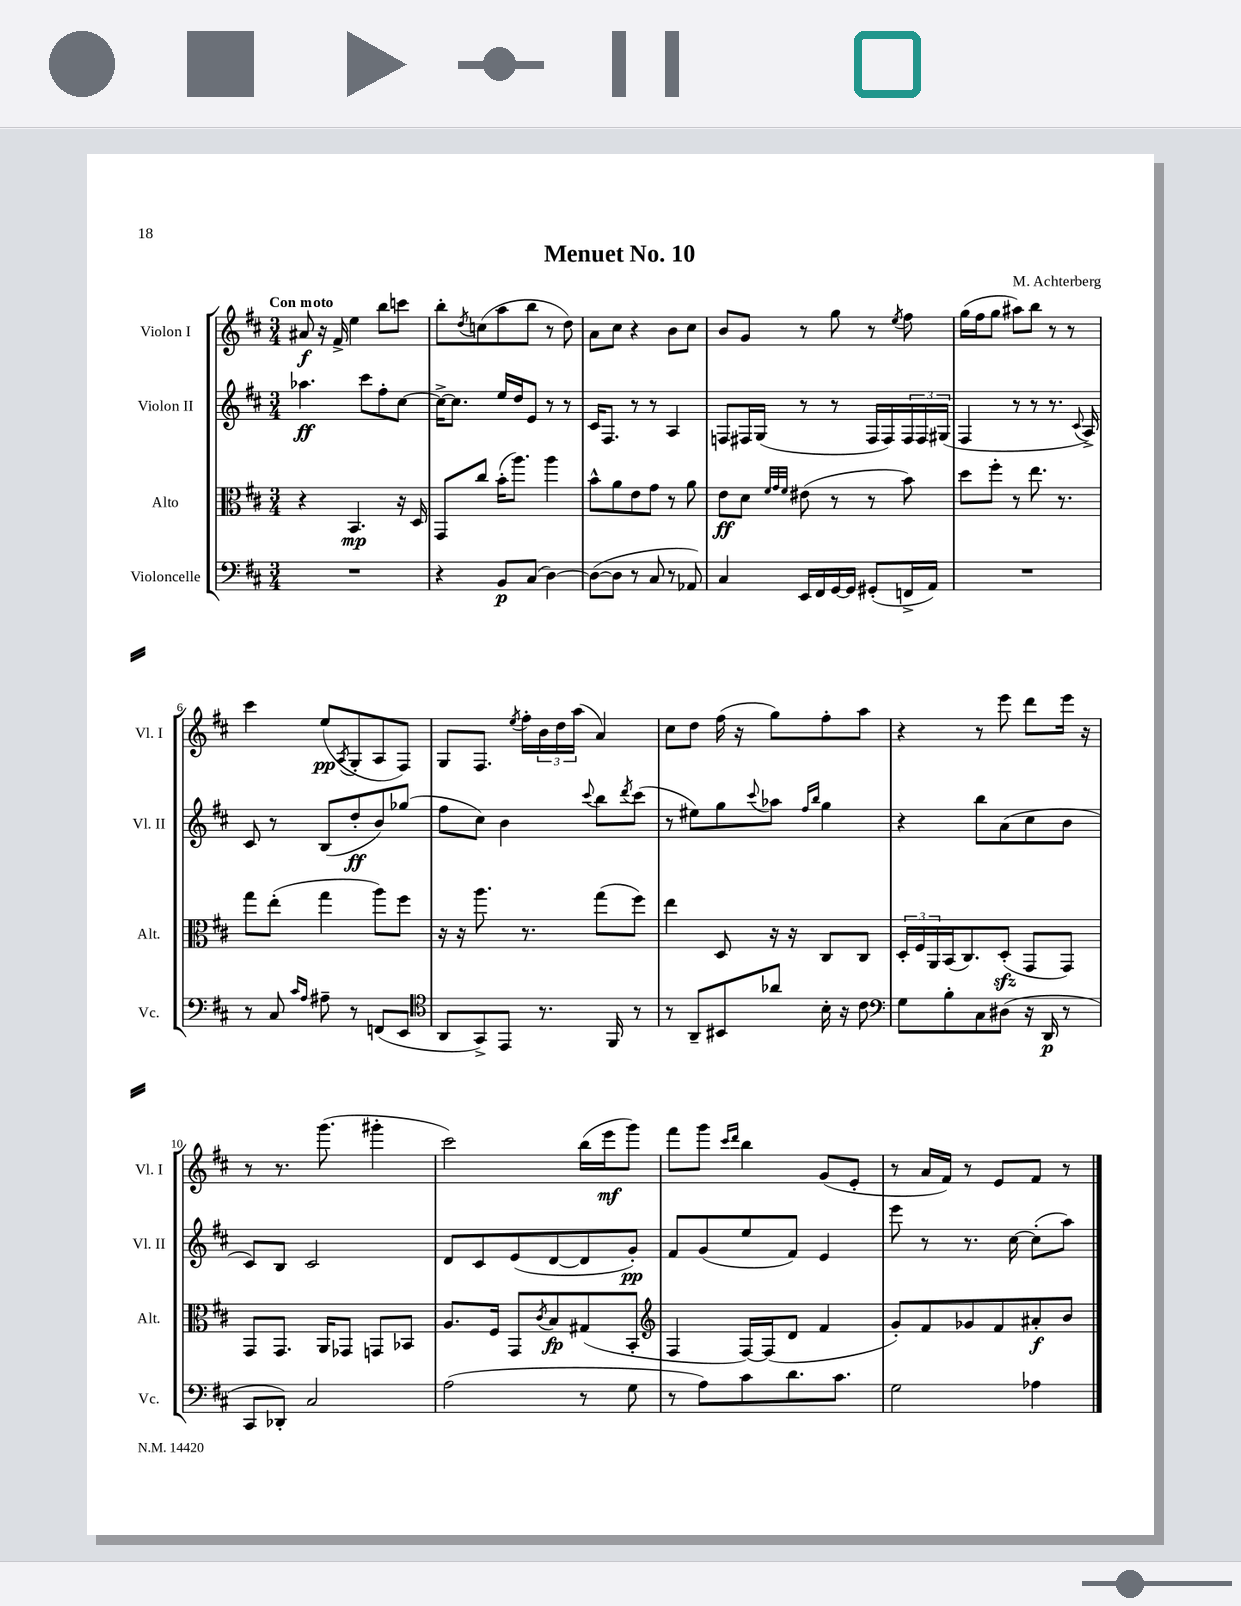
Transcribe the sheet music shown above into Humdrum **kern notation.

**kern	**kern	**kern	**kern
*staff4	*staff3	*staff2	*staff1
*clefF4	*clefC3	*clefG2	*clefG2
*k[f#c#]	*k[f#c#]	*k[f#c#]	*k[f#c#]
*M3/4	*M3/4	*M3/4	*M3/4
2.r	4r	4.aa-\	8a#/
.	.	.	16r
.	.	.	16f#^/
.	4.BB/	.	4ee\
.	.	8ccc#\L	.
.	.	8ff#'\	8bb\L
.	16r	[8cc#\J	8ccc\J
.	16D/	.	.
=	=	=	=
4r	8GG/L	16cc#^\_LK	8bb'\L
.	.	8.cc#\]J	.
.	.	.	8qdd/
.	8cc#/J	.	(8cc\
8BB/L	(16b'\LK	16ee/LL	8aa\
.	8.aa\J)	16dd/J	.
(8C#/J	.	8e/J	8bb\J
[4D\)	4aa\	8r	8r
.	.	8r	8dd\)
=	=	=	=
(8D\_L	8b^^\L	16c#/LK	8a\L
.	.	8.F#/J	.
8D\]J	8a\	.	8cc#\J
8r	8e\	8r	4r
8C#/	8g\J	8r	.
8r	8r	4A/	8b\L
8AA-/)	8a\	.	8cc#\J
=	=	=	=
4C#/	8e\L	8F/L	8b/L
.	8d\J	16F#/L	8g/J
.	.	(16G/JJ	.
.	32qqf#/LLL	.	.
.	32qqg/	.	.
.	32qqf#/JJJ	.	.
16EE/LL	(8e#\	8r	8r
16FF#/	.	.	.
[16GG/	8r	8r	8gg\
16GG/]JJ	.	.	.
(8GG#'/L	8r	16F#/LL	8r
.	.	16F#/)	.
.	.	.	8qee/
16FF^/L	8b\)	24F#/	8ff#\
.	.	24F#/	.
16AA/JJ)	.	.	.
.	.	(24G#/JJ	.
=	=	=	=
2.r	8dd\L	4F#/	(16gg\LL
.	.	.	16ff#\J
.	8ff#'\J	.	8gg\J
.	8r	8r	8aa#\L)
.	8.ee\	8r	8bb\J
.	.	8.r	8r
.	8.r	.	.
.	.	.	8r
.	.	8qqc#/	.
.	.	16A^/)	.
=	=	=	=
8r	8gg\L	8c#/	4ccc#\
8C#/	(8ee'\J	8r	.
16qqc#/LL	.	.	.
16qqA/JJ	.	.	.
8A#~\	4gg\	(8B/L	(8ee/L
.	.	.	8qA/
8r	.	8dd'/	8G'/
(8FF/L	8aa\L)	8b/)	8A/
8EE/J	8ff#\J	(8gg-/J	8F#/J)
=	=	=	=
*clefC4	*	*	*
8AA/L	16r	8ff#\L	8G/L
.	16r	.	.
8GG^/)	8.aa\	8cc#\J)	8.F#/J
8EE/J	.	4b\	.
.	.	.	8qee/
.	8.r	.	16ff#'\LL
8.r	.	.	24b\
.	.	.	24dd\
.	.	.	(24aa\JJ
.	.	8qqccc#/	.
.	(8gg\L	8bb\L	4a/)
16FF#/	.	.	.
.	.	8qddd/	.
8r	8ff#\J)	(8ccc#\J	.
=	=	=	=
8r	4ee\	8r	8cc#\L
8AA~/L	.	8ee#\L)	8dd\J
8BB#/	8D/	8gg\	(16ff#\
.	.	.	16r
.	.	8qqccc#/	.
8a-/J	16r	8aa-\J	8gg\L)
.	16r	.	.
.	.	16qqff#/LL	.
.	.	16qqbb/JJ	.
16B'\	8C#/L	4gg\	8ff#'\
16r	.	.	.
8c#\	8C#/J	.	8aa\J
=	=	=	=
*clefF4	*	*	*
8G\L	24D'/LL	4r	4r
.	24F#/	.	.
.	24AA/	.	.
8B'\	(16BB/J	.	.
.	8.C#/)	.	.
8C#\	.	8bb\L	8r
(8D#\J	(8D'/J	(8a\	8eee\
16r	8GG/L	8cc#\	8ddd\L
16DD/	.	.	.
8r	8GG/J)	8b\J	16eee\Jk
.	.	.	16r
=	=	=	=
8CC#/L	8GG/L	8c#/L)	8r
8DD-'/J)	8.GG/J	8B/J	8.r
2C#/	.	2c#/	.
.	16AA/LK	.	(8.ggg\
.	8GG-/J	.	.
.	8GG/L	.	4ggg#'\
.	8BB-/J	.	.
=	=	=	=
(2A\	8.A/L	8d/L	2ccc#\)
.	.	8c#/	.
.	16F#/Jk	.	.
.	8GG/L	(8e/	.
.	8qc#/	.	.
.	8B/	[8d/	.
8r	(8G#/	8d/]	(16bb\LL
.	.	.	16eee\J
8G\	8BB'/J	8g'/J)	8ggg\J)
=	=	=	=
*	*clefG2	*	*
8r	4F#/	8f#/L	8fff#\L
8A\L)	.	(8g/	8ggg\J
.	.	.	16qqccc#/LL
.	.	.	16qqddd/JJ
8c#\	[16F#/LL)	8ee/	4bb\
.	(16F#/]J	.	.
8.d\	8d/J	8f#/J)	.
.	4f#/	4e/	(8g/L
8.c#\J	.	.	.
.	.	.	8e'/J
=	=	=	=
2G\	8g'/L)	8eee\	8r
.	8f#/	8r	16a/LL
.	.	.	16f#/JJ)
.	8g-/	8.r	8r
.	8f#/	.	8e/L
.	.	[16cc#\	.
4A-\	8a#'/	(8cc#'\]L	8f#/J
.	8b/J	8aa\J)	8r
==	==	==	==
*-	*-	*-	*-
